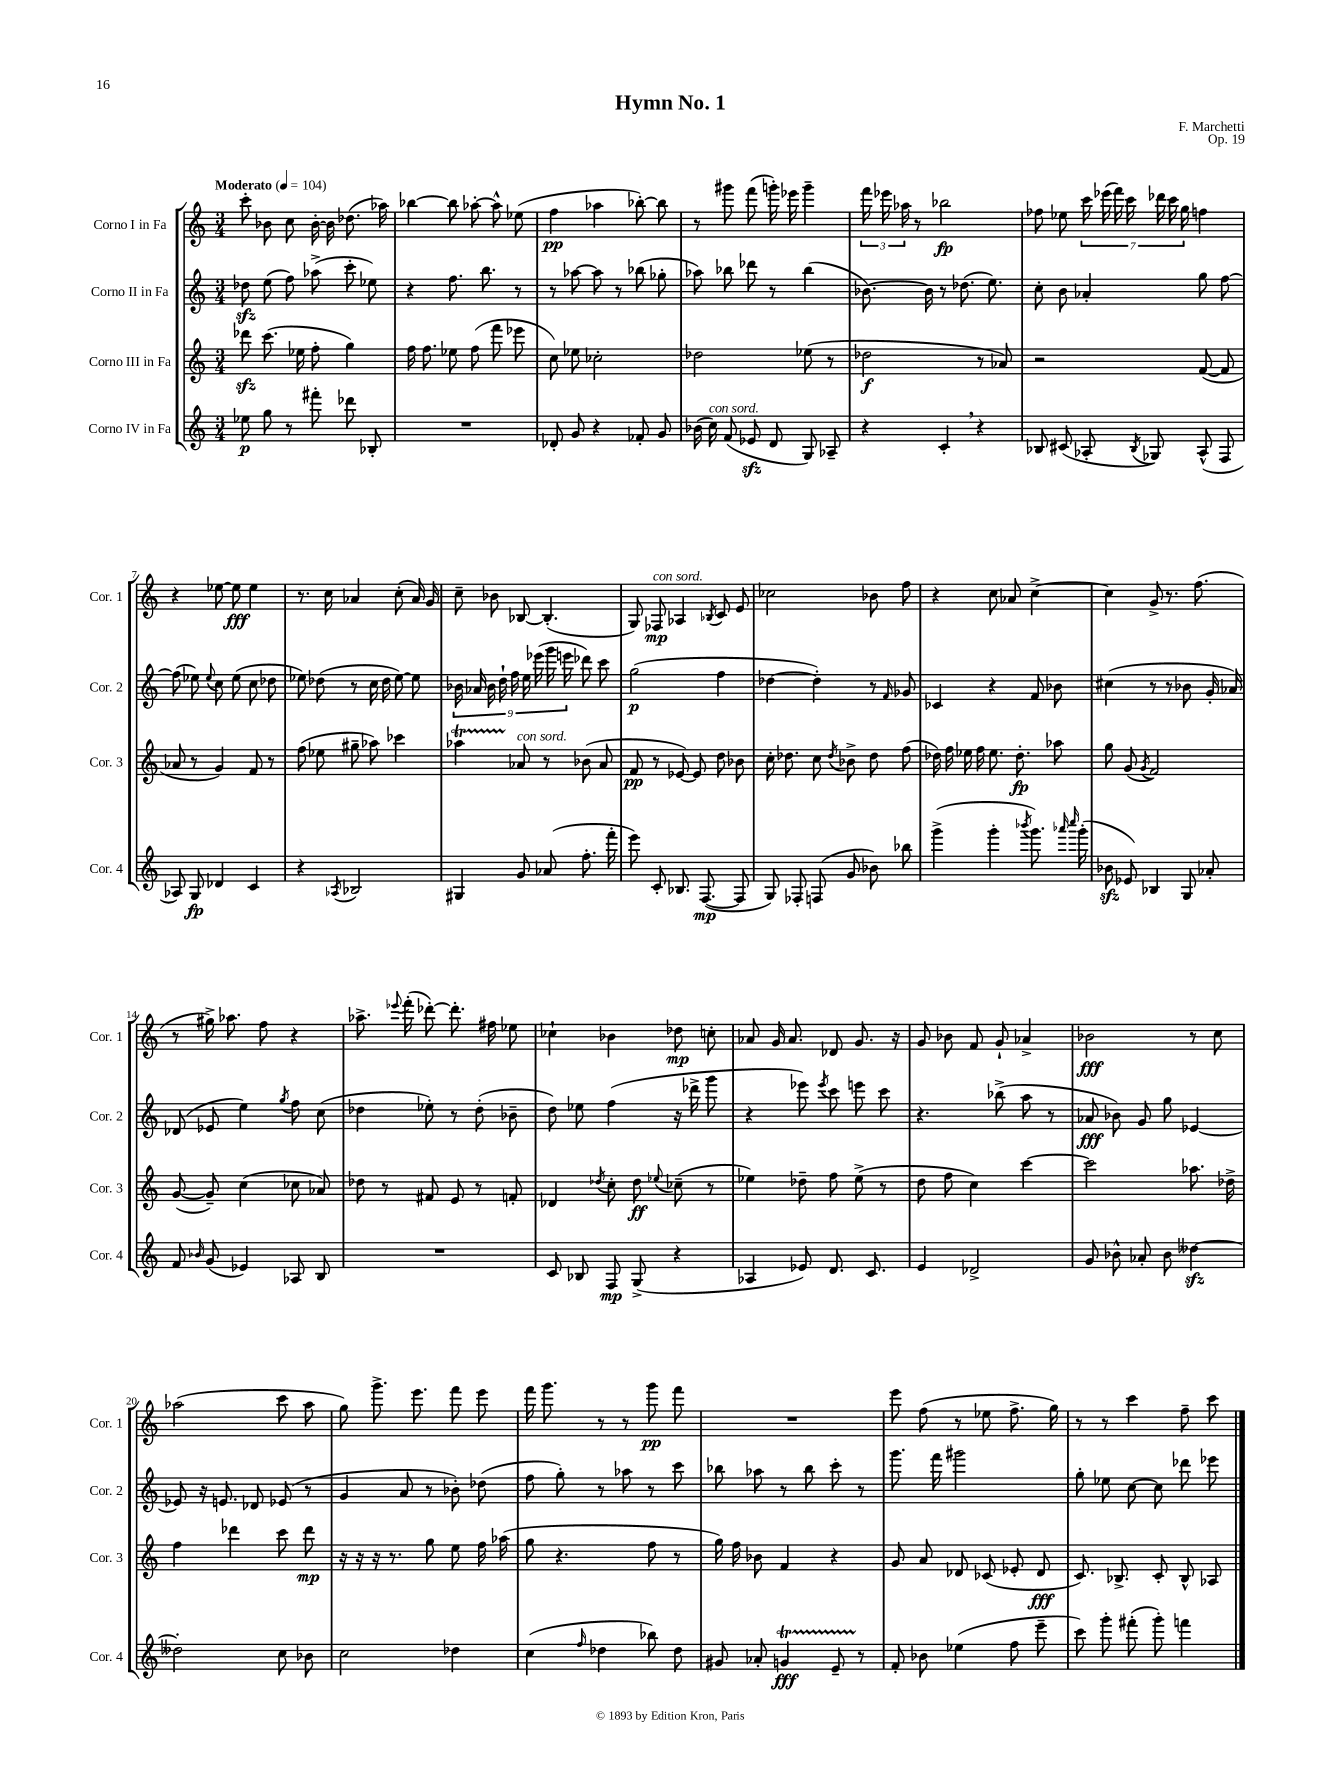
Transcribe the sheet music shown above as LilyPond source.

\header { title = "Hymn No. 1" composer = "F. Marchetti" opus = "Op. 19" }
<<
\new StaffGroup <<
\new Staff = "s0" \with { instrumentName = "Corno I in Fa" shortInstrumentName = "Cor. 1" } {
    \clef treble \key c \major \numericTimeSignature \time 3/4 \tempo "Moderato" 4 = 104
    \autoBeamOff c'''8-. bes'8 c''8 bes'16~-. bes'16 des''8.( aes''16) |
    bes''4~ bes''8 aes''8~-. aes''8-^ ees''8( |
    f''4\pp aes''4 bes''8~-.) bes''8 |
    r8 gis'''8 f'''8( g'''16-.) ees'''16 g'''4-- |
    \tuplet 3/2 { f'''16 ees'''16 aes''16 } r8 bes''2\fp |
    fes''8 ees''8 \tuplet 7/4 { c'''16 ees'''16( f'''16) c'''16 des'''16 c'''16 g''16 } f''4 |
    r4 ees''8~ ees''8\fff ees''4 |
    r8. c''16 aes'4 c''8-.( aes'16) g'16 |
    c''8-- bes'8 bes8~ bes4.-.( |
    g8) fes8\mp^\markup { \italic "con sord." } aes4 \acciaccatura { bes8 } c'8 e'8 |
    ces''2 bes'8 f''8 |
    r4 c''8 aes'8 c''4~-> |
    c''4 g'8-> r8. f''8.( |
    r8 gis''16->) aes''8. f''8 r4 |
    aes''8.-> \appoggiatura { ees'''8 } f'''16-.( des'''8~-.) des'''8.-. fis''16 ees''8 |
    ces''4-! bes'4 des''8\mp c''8-. |
    aes'8 g'16 aes'8. des'8 g'8. r16 |
    g'8 bes'8 f'8 g'8-! aes'4-> |
    bes'2\fff r8 c''8 |
    aes''2( c'''8 aes''8 |
    g''8) g'''8.-> e'''8. f'''8 e'''8 |
    f'''16 g'''8. r8 r8 g'''8\pp f'''8 |
    R2. |
    e'''8 f''8( r8 ees''8 f''8.-> g''16) |
    r8 r8 c'''4 f''8-- c'''8 \bar "|." |
}
\new Staff = "s1" \with { instrumentName = "Corno II in Fa" shortInstrumentName = "Cor. 2" } {
    \clef treble \key c \major \numericTimeSignature \time 3/4
    \autoBeamOff des''8\sfz e''8( f''8) aes''8->( c'''8-. ees''8) |
    r4 f''8. b''8. r8 |
    r8 aes''8~ aes''8 r8 bes''8( ges''8-. |
    aes''8) bes''8 des'''8 r8 bes''4( |
    bes'8.~) bes'16 r8 des''8.( e''8.) |
    c''8-. b'8 aes'4-. g''8 f''8~ |
    f''8( ees''8) \appoggiatura { ees''8 } c''8 ees''8( c''8 des''8 |
    ees''8) des''8( r8 c''16 des''16 ees''8~) ees''8 |
    \tuplet 9/8 { bes'16 aes'16 bes'16 d''16-! f''16 e''16 ees'''16( g'''16 e'''16 } des'''8) c'''8 |
    g''2\p( f''4 |
    des''4~ des''4-.) r8 \grace { f'16 } ges'8 |
    ces'4 r4 f'8 bes'8 |
    cis''4( r8 r8 bes'8 g'16-. aes'16) |
    des'8( ees'8 e''4) \acciaccatura { g''8 } f''8 c''8( |
    des''4 ees''8-.) r8 des''8-.( bes'8-- |
    d''8) ees''8 f''4( r16 des'''16-> g'''8 |
    r4 ees'''8) \acciaccatura { ees'''8 } c'''8 e'''8 c'''8 |
    r4. bes''8->( a''8 r8 |
    aes'8\fff bes'8) g'8 g''8 ees'4~ |
    ees'8 r16 e'8. des'8 ees'8( r8 |
    g'4 a'8 r8 bes'8-.) des''8( |
    f''8 g''8-.) r8 aes''8 r8 c'''8 |
    bes''8 aes''8 r8 bes''8 c'''8-. r8 |
    g'''8. f'''16 gis'''2 |
    g''8-. ees''8 c''8~ c''8 des'''8 ees'''8 \bar "|." |
}
\new Staff = "s2" \with { instrumentName = "Corno III in Fa" shortInstrumentName = "Cor. 3" } {
    \clef treble \key c \major \numericTimeSignature \time 3/4
    \autoBeamOff des'''8\sfz c'''8.( ees''16 f''8-. g''4) |
    f''16 f''8. ees''8 f''8( f'''8 ees'''8 |
    c''8) ees''8 ces''2-. |
    des''2 ees''8( r8 |
    des''2\f r8 aes'8) |
    r2 f'8~( f'8 |
    aes'8 r8 g'4) f'8 r8 |
    f''8( ees''8 gis''8-- aes''8) ces'''4 |
    aes''4\startTrillSpan aes'8\stopTrillSpan^\markup { \italic "con sord." } r8 bes'8( aes'8 |
    f'8\pp r8 ees'8~) ees'8 d''8 bes'8 |
    c''16-. des''8. c''8 \acciaccatura { des''8 } bes'8-> des''8 f''8( |
    des''16) f''16 ees''16 f''16 ees''8. des''8.-.\fp aes''8 |
    g''8 g'8( \acciaccatura { g'8 } f'2) |
    g'8~( g'8--) c''4( ces''8 aes'8) |
    des''8 r8 fis'8 e'8 r8 f'8-. |
    des'4 \acciaccatura { des''8 } c''8-. des''8\ff \appoggiatura { ees''8 } ces''8--( r8 |
    ees''4) des''8-- f''8 ees''8->( r8 |
    d''8 f''8 c''4) c'''4~ |
    c'''2 aes''8. des''16-> |
    f''4 des'''4 c'''8 des'''8\mp |
    r16 r16 r16 r8. g''8 e''8 f''16 aes''16( |
    g''8 r4. f''8 r8 |
    g''16) f''16 bes'8 f'4 r4 |
    g'8 a'8 des'8 ces'8( ees'8-. des'8\fff |
    c'8.) bes8.-> c'8-. bes8-^ aes8 \bar "|." |
}
\new Staff = "s3" \with { instrumentName = "Corno IV in Fa" shortInstrumentName = "Cor. 4" } {
    \clef treble \key c \major \numericTimeSignature \time 3/4
    \autoBeamOff ees''8\p g''8 r8 fis'''8-. des'''8 bes8-. |
    R2. |
    des'8-. g'8 r4 fes'8-. g'8 |
    bes'16( c''16^\markup { \italic "con sord." }) f'8( ees'8\sfz d'8 g8) aes8-- |
    r4 c'4-. \breathe r4 |
    bes8 cis'8( aes8-. \acciaccatura { bes8 } ges8) aes8-^( f8 |
    aes8) g8\fp des'4 c'4 |
    r4 \acciaccatura { aes8 } bes2 |
    gis4 g'8 aes'8( f''8.-. f'''16-. |
    e'''8) c'8-. bes8. f8.~\mp( f8 |
    g8) fes8-. f8( g'8 bes'8) bes''8 |
    g'''4->( g'''4-. \acciaccatura { bes'''8 } g'''8.) \grace { aes'''16 c''''16 } g'''16-.( |
    bes'8\sfz ees'8) bes4 g8 aes'8-. |
    f'8 \grace { bes'16 } g'8( ees'4) aes8 b8 |
    R2. |
    c'8 bes8 f8\mp g8->( r4 |
    aes4 ees'8) d'8. c'8. |
    e'4 des'2-> |
    g'8 bes'8-^ aes'8-. bes'8 deses''4~\sfz |
    deses''2-. c''8 bes'8 |
    c''2 des''4 |
    c''4( \grace { f''16 } des''4 bes''8) des''8 |
    gis'8 aes'8-. g'4\startTrillSpan\fff e'8-- r8\stopTrillSpan |
    f'8-. bes'8 ees''4( f''8 e'''8-- |
    c'''8) g'''8-. fis'''8-.( g'''8-.) f'''4 \bar "|." |
}
>>
>>
